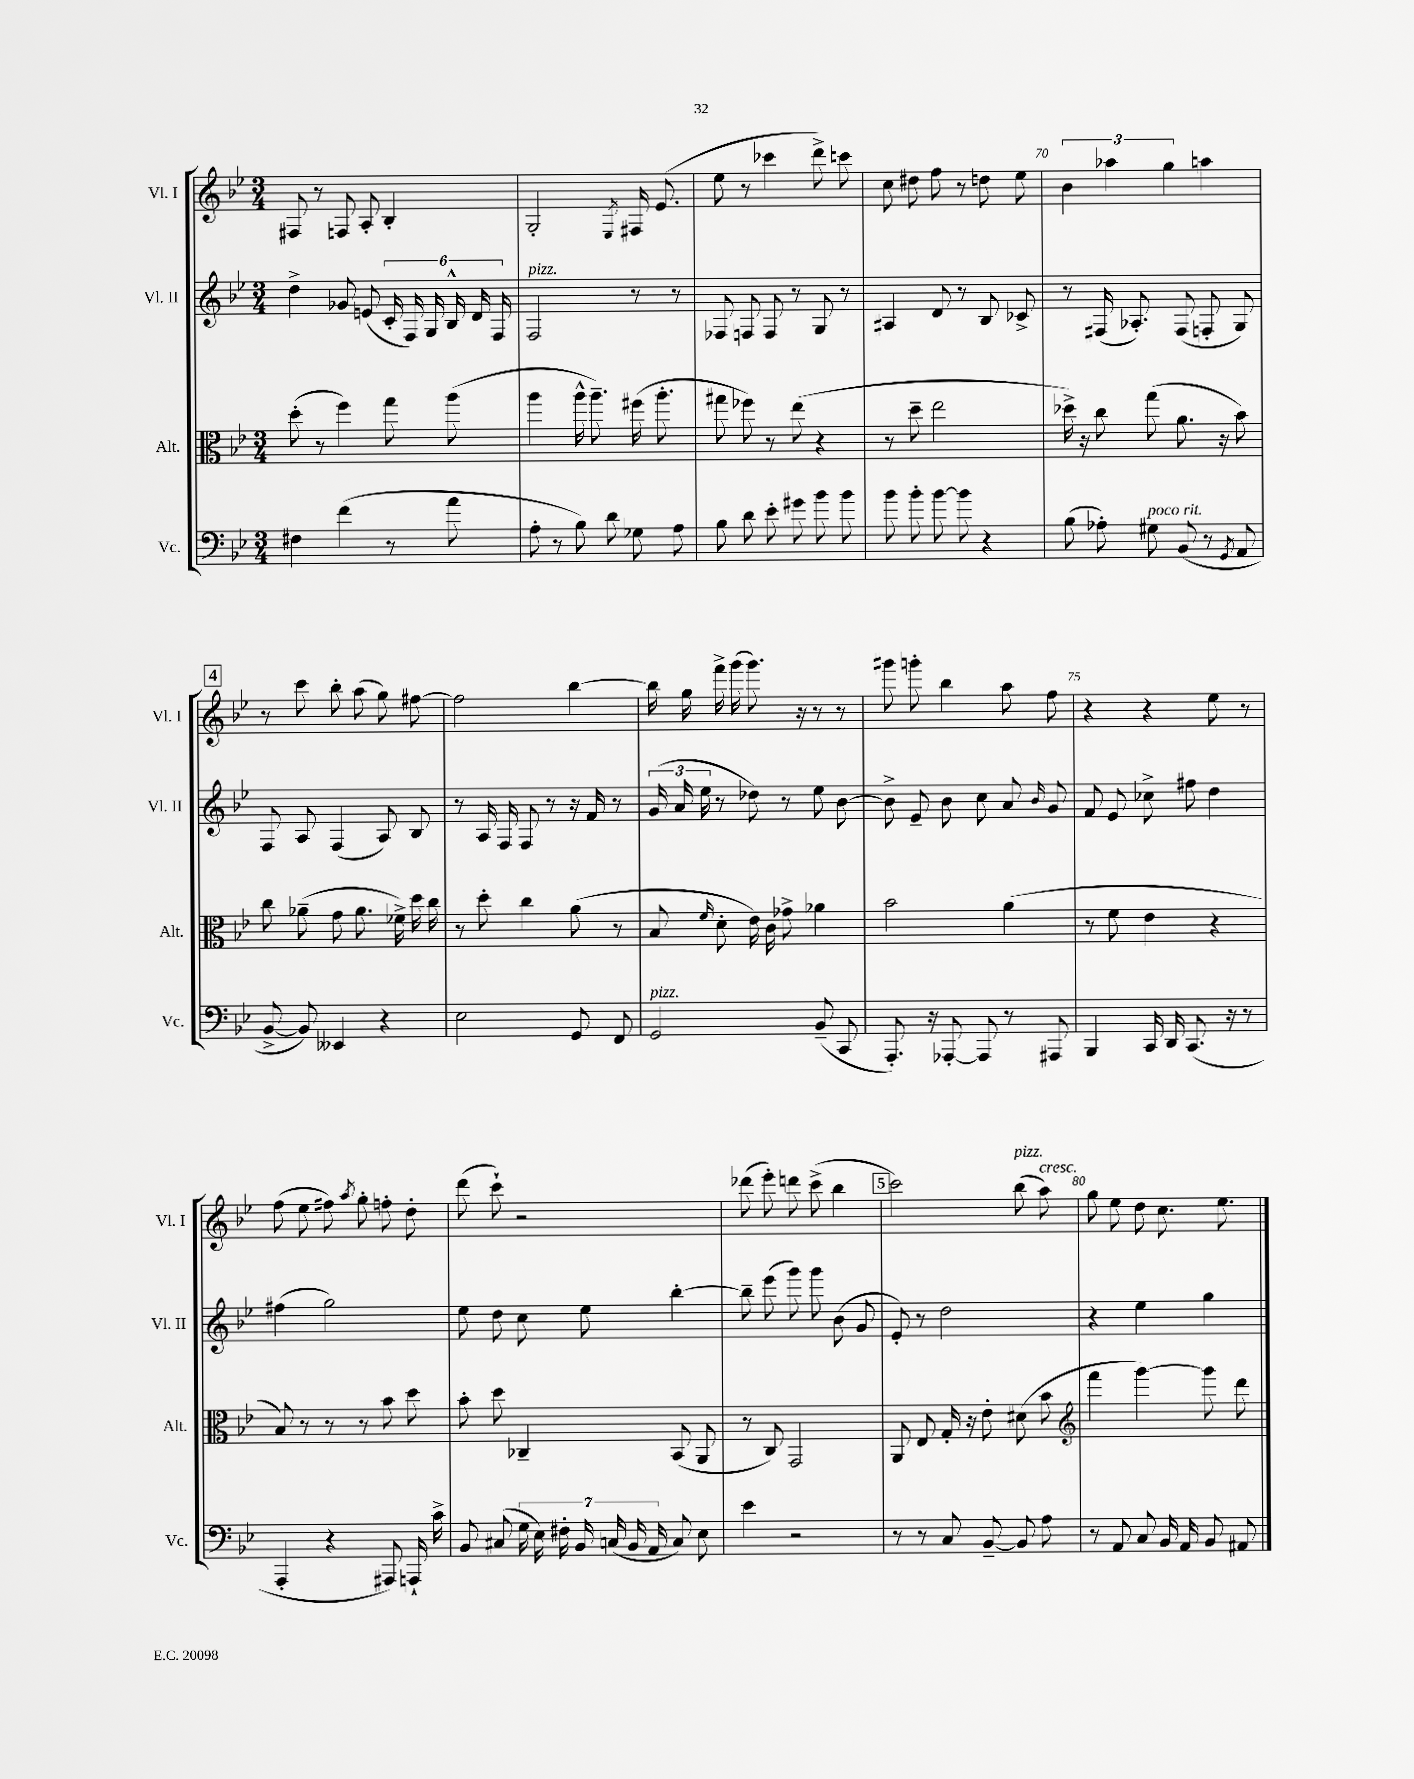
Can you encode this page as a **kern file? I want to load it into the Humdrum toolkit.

**kern	**kern	**kern	**kern
*part4	*part3	*part2	*part1
*staff4	*staff3	*staff2	*staff1
*I"Vc.	*I"Alt.	*I"Vl. II	*I"Vl. I
*I'Vc.	*I'Alt.	*I'Vl. II	*I'Vl. I
*clefF4	*clefC3	*clefG2	*clefG2
*k[b-e-]	*k[b-e-]	*k[b-e-]	*k[b-e-]
*M3/4	*M3/4	*M3/4	*M3/4
=66	=66	=66	=66
4F#X\	(8dd'\	4dd^\	8F#X/
.	8r	.	8r
(4f\	4ff\)	8g-X/	8Fn/
.	.	(8en/	8A'/
8r	8gg\	24c'/	4B-'/
.	.	24F/)	.
.	.	24G/	.
8a\	(8aa\	24B-^^/	.
.	.	24d/	.
.	.	24F/	.
=67	=67	=67	=67
!	!	!LO:TX:a:i:t=pizz.	!
8A'\	4aa\	2F/	2G'/
8r	.	.	.
8B-\)	16aa^^\	.	.
.	8.aa~\)	.	.
8d\	.	.	.
.	.	.	8qE-/
8G-X\	(16ff#X\	8r	16F#X/
.	8.aa'\	.	(8.e-/
8A\	.	8r	.
=68	=68	=68	=68
8B-\	8gg#X\	8F-X/	8ee-\
8d\	8ff-X\)	8Fn/	8r
8e-'\	8r	8F/	4ccc-X\
8g#X\	(8ee-\	8r	.
8b-\	4r	8G/	8ddd^\)
8b-\	.	8r	8cccn\
=69	=69	=69	=69
8b-\	8r	4A#X/	8cc\
8b-'\	8dd~\	.	8dd#X\
[8b-\	2ee-\	8d/	8ff\
8b-\]	.	8r	8r
4r	.	8B-/	8ddn\
.	.	8c-X^/	8ee-\
=70	=70	=70	=70
(8B-\	16dd-X^\)	8r	6b-\
.	16r	.	.
8A-X'\)	8cc\	(16F#X/	.
.	.	.	6aa-X\
.	.	8.A-X'/)	.
!LO:TX:a:i:t=poco rit.	!	!	!
8G#X\	(8gg\	.	.
.	.	.	6gg\
(8BB-/	8.a\	(8F#/	.
8r	.	8Fn'/	4aan\
.	16r	.	.
8qGG/	.	.	.
8AA/	8b-\)	8G/)	.
!!LO:LB:g=z
!!LO:REH:place=s1:t=4
=71	=71	=71	=71
[8BB-^/	8cc\	8F/	8r
8BB-/])	(8a-X~\	8A/	8ccc\
4EE--X/	8g\	(4F/	8bb-'\
.	8.a-\	.	(8aa\
4r	.	8A/)	8gg\)
.	16f-X^\)	.	.
.	16dd\	8B-/	[8ff#X\
.	16cc\	.	.
=72	=72	=72	=72
2E-\	8r	8r	2ff#\]
.	8dd'\	16A/	.
.	.	16F/	.
.	4cc\	8F/	.
.	.	8r	.
8GG/	(8a\	16r	[4bb-\
.	.	16f/	.
8FF/	8r	8r	.
=73	=73	=73	=73
!LO:TX:a:i:t=pizz.	!	!	!
2GG/	8B-/	(24g/	16bb-\]
.	.	24a/	.
.	.	.	16gg\
.	.	24ee-\	.
.	16qqf/	.	.
.	8d'\	8r	16fff^\
.	.	.	(16ggg\
.	16e-\)	8dd-X\)	8.ggg\)
.	16c\	.	.
.	8g-X^\	8r	.
.	.	.	16r
(8BB-~/	4a-X\	8ee-\	8r
8CC/	.	[8b-\	8r
=74	=74	=74	=74
8.AAA'/)	2b-\	8b-^\]	8ggg#X\
.	.	8e-~/	8gggn'\
16r	.	.	.
[8AAA-X'/	.	8b-\	4bb-\
8AAA-/]	.	8cc\	.
8r	(4a\	8a/	8aa\
.	.	16qqb-/	.
8AAA#X/	.	8g/	8ff\
=75	=75	=75	=75
4BBB-/	8r	8f/	4r
.	8f\	8e-/	.
16CC/	4e-\	8cc-X^\	4r
16DD/	.	.	.
(8.CC/	.	8ff#X\	.
.	4r	4dd\	8ee-\
16r	.	.	.
8r	.	.	8r
!!LO:LB:g=z
=76	=76	=76	=76
4AAA'/	8B-/)	(4ff#X\	(8ff\
.	8r	.	8ee-\
4r	8r	2gg\)	8ff#X\)
.	.	.	8qaa/
.	8r	.	8gg'\
8AAA#X/)	8b-\	.	8ffn'\
16AAAn`/	8dd\	.	8dd'\
16c^\	.	.	.
=77	=77	=77	=77
8BB-/	8b-'\	8ee-\	(8ddd\
(8C#X/	8dd\	8dd\	8ccc`\)
28G\	4C-X~/	8cc\	2r
28E-\)	.	.	.
28F#X'\	.	.	.
28BB-/	.	.	.
.	.	8ee-\	.
(28Cn/	.	.	.
28BB-/	.	.	.
28AA/	.	.	.
8C/)	(8BB-/	[4bb-'\	.
8E-\	8AA/	.	.
=78	=78	=78	=78
4e-\	8r	8bb-~\]	(8ddd-X\
.	8C/)	(8eee-\	8eee-'\)
2r	2GG/	8ggg\)	8dddn\
.	.	8ggg\	(8ccc^\
.	.	(8b-\	4bb-\
.	.	8g/	.
!!LO:REH:place=s1:t=5
=79	=79	=79	=79
8r	8AA/	8e-'/)	2ccc\)
8r	8E-/	8r	.
8C/	16G'/	2dd\	.
.	16r	.	.
[8BB-~/	8e-'\	.	.
!	!	!	!LO:TX:a:i:t=pizz.
8BB-/]	(8d#X\	.	(8bb-\
!	!	!	!LO:TX:a:i:t=cresc.
8A\	8b-\	.	8aa\)
=80	=80	=80	=80
*	*clefG2	*	*
8r	4fff\	4r	8gg\
8AA/	.	.	8ee-\
8C/	[4ggg\)	4ee-\	8dd\
16BB-/	.	.	8.cc\
16AA/	.	.	.
8BB-/	8ggg\]	4gg\	.
.	.	.	8.ee-\
8AA#X/	8ddd\	.	.
==	==	==	==
*-	*-	*-	*-
